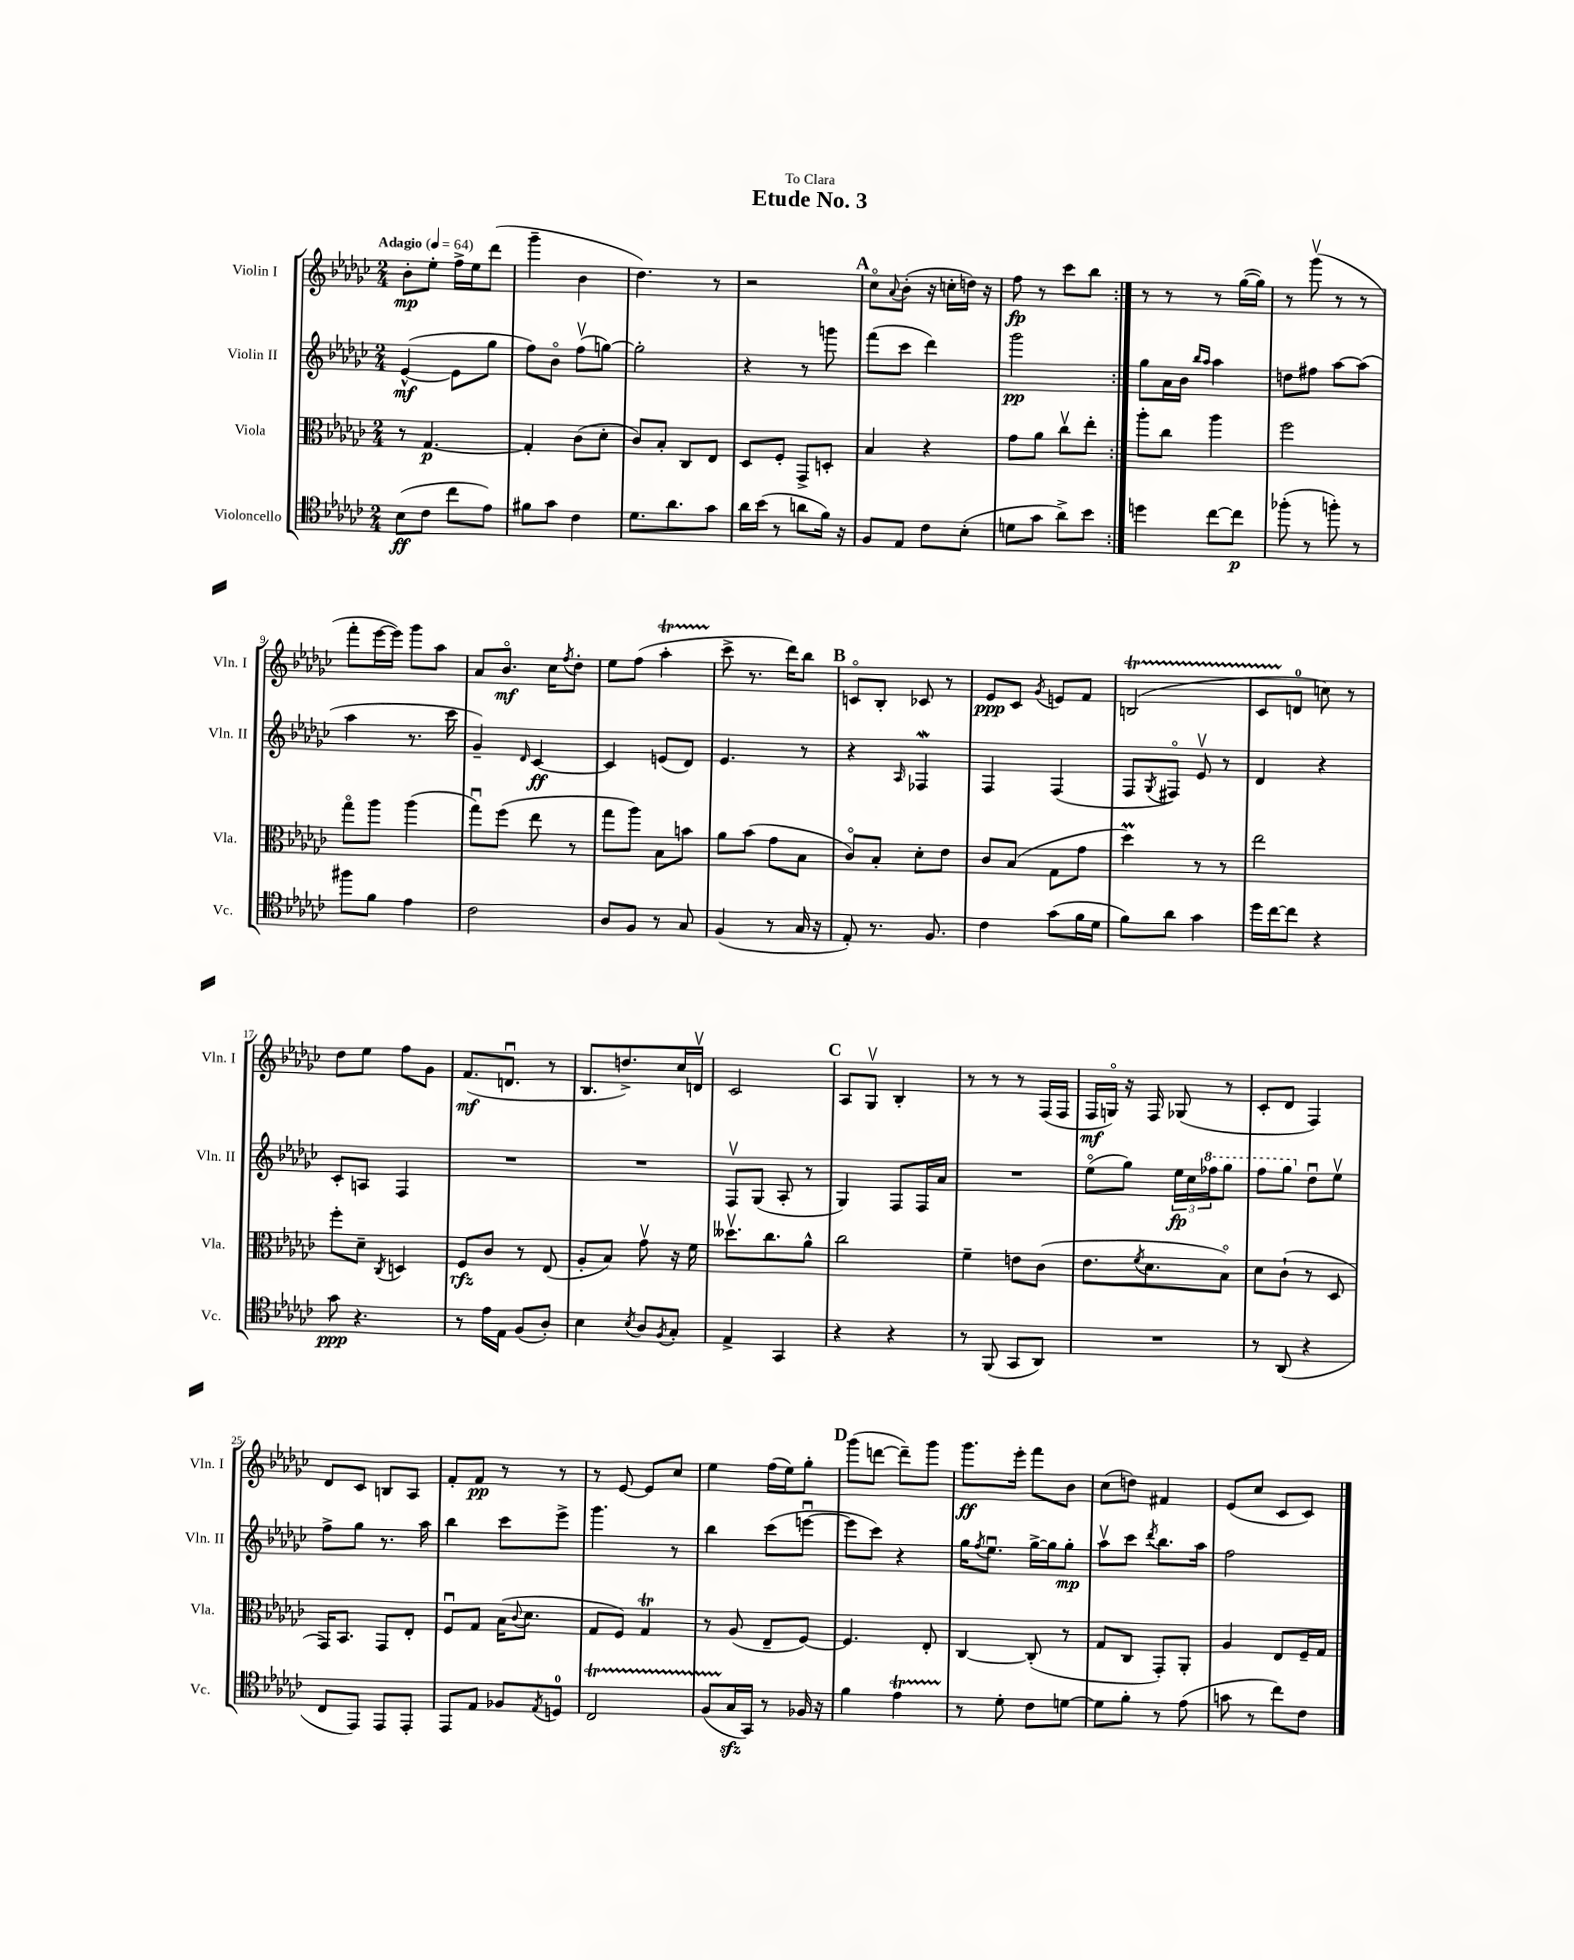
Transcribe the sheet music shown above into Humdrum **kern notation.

**kern	**dynam	**kern	**dynam	**kern	**dynam	**kern	**dynam
*part4	*part4	*part3	*part3	*part2	*part2	*part1	*part1
*staff4	*staff4	*staff3	*staff3	*staff2	*staff2	*staff1	*staff1
*I"Violoncello	*	*I"Viola	*	*I"Violin II	*	*I"Violin I	*
*I'Vc.	*	*I'Vla.	*	*I'Vln. II	*	*I'Vln. I	*
*clefC4	*	*clefC3	*	*clefG2	*	*clefG2	*
*k[b-e-a-d-g-c-]	*	*k[b-e-a-d-g-c-]	*	*k[b-e-a-d-g-c-]	*	*k[b-e-a-d-g-c-]	*
*M2/4	*	*M2/4	*	*M2/4	*	*M2/4	*
*MM64	*	*MM64	*	*MM64	*	*MM64	*
=1	=1	=1	=1	=1	=1	=1	=1
!	!	!	!	!	!	!LO:TX:a:B:t=Adagio	!
(8B-\L	ff	8r	.	([4e-^^/	mf	8b-'\L	mp
8c-\J	.	[4.G-/	p	.	.	8ee-'\J	.
8cc-\L	.	.	.	8e-\L]	.	16ff^\LL	.
.	.	.	.	.	.	16ee-\J	.
8e-\J)	.	.	.	8gg-\J	.	(8ddd-\J	.
=2	=2	=2	=2	=2	=2	=2	=2
8f#X\L	.	4G-'/]	.	8ff\L)	.	4ggg-~\	.
8g-\J	.	.	.	8b-\J	.	.	.
4c-\	.	(8c-\L	.	(8ffv\L	.	4b-\	.
.	.	8d-'\J	.	[8ggn\J)	.	.	.
=3	=3	=3	=3	=3	=3	=3	=3
8.d-\L	.	8c-/L)	.	2gg'\]	.	4.dd-\)	.
.	.	8B-'/J	.	.	.	.	.
8.a-\	.	.	.	.	.	.	.
.	.	8C-/L	.	.	.	.	.
8g-\J	.	8E-/J	.	.	.	8r	.
=4	=4	=4	=4	=4	=4	=4	=4
16a-\LL	.	8D-/L	.	4r	.	2r	.
(16b-\JJ	.	.	.	.	.	.	.
8r	.	8F'/J	.	.	.	.	.
8an\L	.	8GG-^/L	.	8r	.	.	.
16f\Jk)	.	8Dn'/J	.	8gggn\	.	.	.
16r	.	.	.	.	.	.	.
!!LO:REH:place=s1:t=A
=5	=5	=5	=5	=5	=5	=5	=5
8F/L	.	4B-/	.	(8fff\L	.	8cc-\L	.
.	.	.	.	.	.	8qqa-/	.
8E-/J	.	.	.	8ccc-\J	.	(8b-'\J	.
8c-\L	.	4r	.	4ddd-\)	.	16r	.
.	.	.	.	.	.	16ccn'\LL	.
(8B-'\J	.	.	.	.	.	16ddn\JJ)	.
.	.	.	.	.	.	16r	.
=6	=6	=6	=6	=6	=6	=6	=6
8dn\L	.	8g-\L	.	2ggg-\	pp	8ff\	fp
8g-\J	.	8a-\J	.	.	.	8r	.
8a-^\L)	.	8cc-v\L	.	.	.	8ccc-\L	.
8b-\J	.	8ee-'\J	.	.	.	8bb-\J	.
=7:|!	=7:|!	=7:|!	=7:|!	=7:|!	=7:|!	=7:|!	=7:|!
4ddn\	.	8aa-'\L	.	8gg-\L	.	8r	.
.	.	8cc-\J	.	16a-\L	.	8r	.
.	.	.	.	16b-\JJ	.	.	.
.	.	.	.	16qqbb-/LL	.	.	.
.	.	.	.	16qqaa-/JJ	.	.	.
[8cc-\L	.	4aa-\	.	4aa-\	.	8r	.
8cc-\J]	p	.	.	.	.	([16gg-\LL	.
.	.	.	.	.	.	16gg-\JJ])	.
=8	=8	=8	=8	=8	=8	=8	=8
(8ff-X'\	.	2ff\	.	8ddn\L	.	8r	.
8r	.	.	.	8ff#X\J	.	(8ggg-v\	.
8ffn'\)	.	.	.	[8aa-\L	.	8r	.
8r	.	.	.	(8aa-\J]	.	8r	.
!!LO:LB:g=z
=9	=9	=9	=9	=9	=9	=9	=9
8ff#X\L	.	8gg-\L	.	4aa-\	.	8fff'\L	.
8f\J	.	8aa-\J	.	.	.	[16eee-\L	.
.	.	.	.	.	.	16eee-\JJ])	.
4e-\	.	(4aa-\	.	8.r	.	8ggg-\L	.
.	.	.	.	.	.	8aa-\J	.
.	.	.	.	16ccc-\	.	.	.
=10	=10	=10	=10	=10	=10	=10	=10
2c-\	.	8gg-u\L)	.	4g-~/)	.	8a-/L	.
.	.	(8ff\J	.	.	.	8.b-/J	mf
.	.	.	.	16qqd-/	.	.	.
.	.	8ee-\	.	[4c-/	ff	.	.
.	.	.	.	.	.	16cc-\KL	.
.	.	.	.	.	.	8qff/	.
.	.	8r	.	.	.	8dd-'\J	.
=11	=11	=11	=11	=11	=11	=11	=11
8A-/L	.	8gg-\L	.	4c-/]	.	8ee-\L	.
8F/J	.	8aa-\J)	.	.	.	(8ff\J	.
8r	.	8B-\L	.	(8en/L	.	4aa-T'\	.
8G-/	.	8bn\J	.	8d-/J)	.	.	.
=12	=12	=12	=12	=12	=12	=12	=12
(4F/	.	8a-\L	.	4.e-/	.	8ccc-^\	.
.	.	(8b-\J	.	.	.	8.r	.
8r	.	8g-\L	.	.	.	.	.
.	.	.	.	.	.	16ddd-\KL)	.
16G-/	.	8B-\J	.	8r	.	8bb-\J	.
16r	.	.	.	.	.	.	.
!!LO:REH:place=s1:t=B
=13	=13	=13	=13	=13	=13	=13	=13
8E-'/)	.	8c-/L)	.	4r	.	8cn/L	.
8.r	.	8B-'/J	.	.	.	8B-'/J	.
.	.	.	.	16qqA-/	.	.	.
.	.	8d-'\L	.	4F-Xw/	.	8c-X/	.
8.F/	.	.	.	.	.	.	.
.	.	8e-\J	.	.	.	8r	.
=14	=14	=14	=14	=14	=14	=14	=14
4c-\	.	8c-/L	.	4F/	.	8e-/L	ppp
.	.	(8B-/J	.	.	.	8c-/J	.
.	.	.	.	.	.	8qg-/	.
(8g-\L	.	8G-\L	.	(4F/	.	8en/L	.
16f\L	.	8g-\J	.	.	.	8f/J	.
16d-\JJ	.	.	.	.	.	.	.
=15	=15	=15	=15	=15	=15	=15	=15
8f\L)	.	4dd-M\)	.	8F/L	.	(2Bnt/	.
.	.	.	.	8qG-/	.	.	.
8a-\J	.	.	.	8F#X/J)	.	.	.
4g-\	.	8r	.	8e-v/	.	.	.
.	.	8r	.	8r	.	.	.
=16	=16	=16	=16	=16	=16	=16	=16
16dd-\LL	.	2ee-\	.	4d-/	.	8c-TTT/L	.
[16cc-\J	.	.	.	.	.	.	.
8cc-\J]	.	.	.	.	.	8dn/J	.
4r	.	.	.	4r	.	8ccn\)	.
.	.	.	.	.	.	8r	.
!!LO:LB:g=z
=17	=17	=17	=17	=17	=17	=17	=17
8g-\	ppp	8ff'\L	.	8c-'/L	.	8dd-\L	.
4.r	.	8d-~\J	.	8An/J	.	8ee-\J	.
.	.	8qC-/	.	.	.	.	.
.	.	4Dn/	.	4F/	.	8ff\L	.
.	.	.	.	.	.	8g-\J	.
=18	=18	=18	=18	=18	=18	=18	=18
8r	.	8F/L	rfz	2r	.	(8.f/L	mf
16e-\LL	.	8c-/J	.	.	.	.	.
16E-\JJ	.	.	.	.	.	8.dnu/J	.
(8F/L	.	8r	.	.	.	.	.
8A-'/J)	.	(8E-/	.	.	.	8r	.
=19	=19	=19	=19	=19	=19	=19	=19
4B-\	.	8A-'/L	.	2r	.	8.B-/L	.
.	.	8B-/J)	.	.	.	.	.
.	.	.	.	.	.	8.ddn^/)	.
8qB-/	.	.	.	.	.	.	.
8A-/L	.	8g-v\	.	.	.	.	.
8qF/	.	.	.	.	.	.	.
8G-'/J	.	16r	.	.	.	16cc-/L	.
.	.	16f\	.	.	.	16dnv/JJ	.
=20	=20	=20	=20	=20	=20	=20	=20
4E-^/	.	8.dd--Xv\L	.	8Fv/L	.	2c-/	.
.	.	.	.	(8G-/J	.	.	.
.	.	8.cc-\	.	.	.	.	.
4GG-/	.	.	.	8A-'/	.	.	.
.	.	8a-^^\J	.	8r	.	.	.
!!LO:REH:place=s1:t=C
=21	=21	=21	=21	=21	=21	=21	=21
4r	.	2cc-\	.	4G-/)	.	8A-/L	.
.	.	.	.	.	.	8G-v/J	.
4r	.	.	.	8F/L	.	4B-'/	.
.	.	.	.	16F/L	.	.	.
.	.	.	.	16a-/JJ	.	.	.
=22	=22	=22	=22	=22	=22	=22	=22
8r	.	4f~\	.	2r	.	8r	.
(8FF/	.	.	.	.	.	8r	.
8GG-/L	.	8en\L	.	.	.	8r	.
8AA-/J)	.	(8c-\J	.	.	.	(16F/LL	.
.	.	.	.	.	.	16F/JJ	.
=23	=23	=23	=23	=23	=23	=23	=23
2r	.	8.e-\L	.	(8ee-\L	.	16F/LL	mf
.	.	.	.	.	.	16Gn/JJ)	.
.	.	.	.	8gg-\J)	.	16r	.
.	.	8qf/	.	.	.	.	.
.	.	8.d-\	.	.	.	16F/	.
.	.	.	.	24ee-\LL	fp	(8G-X/	.
.	.	.	.	24cc-\	.	.	.
*	*	*	*	*8va	*	*	*
.	.	.	.	24fff-X\J	.	.	.
.	.	8B-\J)	.	8ggg-\J	.	8r	.
=24	=24	=24	=24	=24	=24	=24	=24
8r	.	8d-\L	.	8fff\L	.	8c-'/L	.
(8AA-/	.	(8c-`\J	.	8ggg-\J	.	8d-/J	.
*	*	*	*	*X8va	*	*	*
4r	.	8r	.	8dd-u\L	.	4F/)	.
.	.	8D-/	.	8ee-v\J	.	.	.
!!LO:LB:g=z
=25	=25	=25	=25	=25	=25	=25	=25
8C-/L	.	16GG-/KL)	.	8ff^\L	.	8d-/L	.
.	.	8.BB-/J	.	.	.	.	.
8EE-/J)	.	.	.	8gg-\J	.	8c-/J	.
8EE-/L	.	8GG-/L	.	8.r	.	8Bn/L	.
8EE-'/J	.	8E-'/J	.	.	.	8A-/J	.
.	.	.	.	16aa-\	.	.	.
=26	=26	=26	=26	=26	=26	=26	=26
8EE-/L	.	8Fu/L	.	4bb-\	.	8f'/L	.
8E-/J	.	8G-/J	.	.	.	8f/J	pp
8F-X/L	.	(16B-\KL	.	8ccc-\L	.	8r	.
.	.	8qqc-/	.	.	.	.	.
.	.	8.d-\J	.	.	.	.	.
8qE-/	.	.	.	.	.	.	.
8Dn/J	.	.	.	8eee-^\J	.	8r	.
=27	=27	=27	=27	=27	=27	=27	=27
2C-T/	.	8G-/L	.	4.ggg-\	.	8r	.
.	.	8F/J)	.	.	.	[8e-/	.
.	.	4G-T/	.	.	.	8e-/L]	.
.	.	.	.	8r	.	8cc-/J	.
=28	=28	=28	=28	=28	=28	=28	=28
(8FTTT/L	.	8r	.	4bb-\	.	4ee-\	.
16G-zz/L	.	(8A-/	.	.	.	.	.
16GG-/JJ)	.	.	.	.	.	.	.
8r	.	8E-~/L	.	(8ccc-\L	.	(16ff\LL	.
.	.	.	.	.	.	16ee-\J)	.
16F-X/	.	[8F/J)	.	[8eeenu\J	.	8gg-'\J	.
16r	.	.	.	.	.	.	.
!!LO:REH:place=s1:t=D
=29	=29	=29	=29	=29	=29	=29	=29
4f\	.	4.F/]	.	8eee\L]	.	(8ggg-\L	.
.	.	.	.	8ccc-\J)	.	[8dddn\J	.
4e-T\	.	.	.	4r	.	8ddd~\L])	.
.	.	8E-'/	.	.	.	8ggg-\J	.
=30	=30	=30	=30	=30	=30	=30	=30
8r	.	[4C-/	.	16gg-\KL	.	8.ggg-\L	ff
.	.	.	.	8qff/	.	.	.
.	.	.	.	8.ee-u\J	.	.	.
8d-'\	.	.	.	.	.	.	.
.	.	.	.	.	.	16eee-'\Jk	.
8c-\L	.	(8C-'/]	.	[16gg-^\LL	.	8fff\L	.
.	.	.	.	16gg-\J]	.	.	.
[8dn\J	.	8r	.	8gg-'\J	mp	8b-\J	.
=31	=31	=31	=31	=31	=31	=31	=31
8d\L]	.	8G-/L	.	8aa-v\L	.	(8cc-\L	.
8f'\J	.	8C-/J	.	8ccc-\J	.	8ddn\J)	.
.	.	.	.	8qddd-/	.	.	.
8r	.	8GG-'/L)	.	8.bb-\L	.	4f#X/	.
(8e-\	.	8AA-'/J	.	.	.	.	.
.	.	.	.	16aa-\Jk	.	.	.
=32	=32	=32	=32	=32	=32	=32	=32
8gn\	.	4A-/	.	2ff\	.	(8e-/L	.
8r	.	.	.	.	.	8cc-/J	.
8cc-\L)	.	8E-/L	.	.	.	8c-/L	.
8c-\J	.	16F~/L	.	.	.	8c-/J)	.
.	.	16G-/JJ	.	.	.	.	.
==	==	==	==	==	==	==	==
*-	*-	*-	*-	*-	*-	*-	*-
